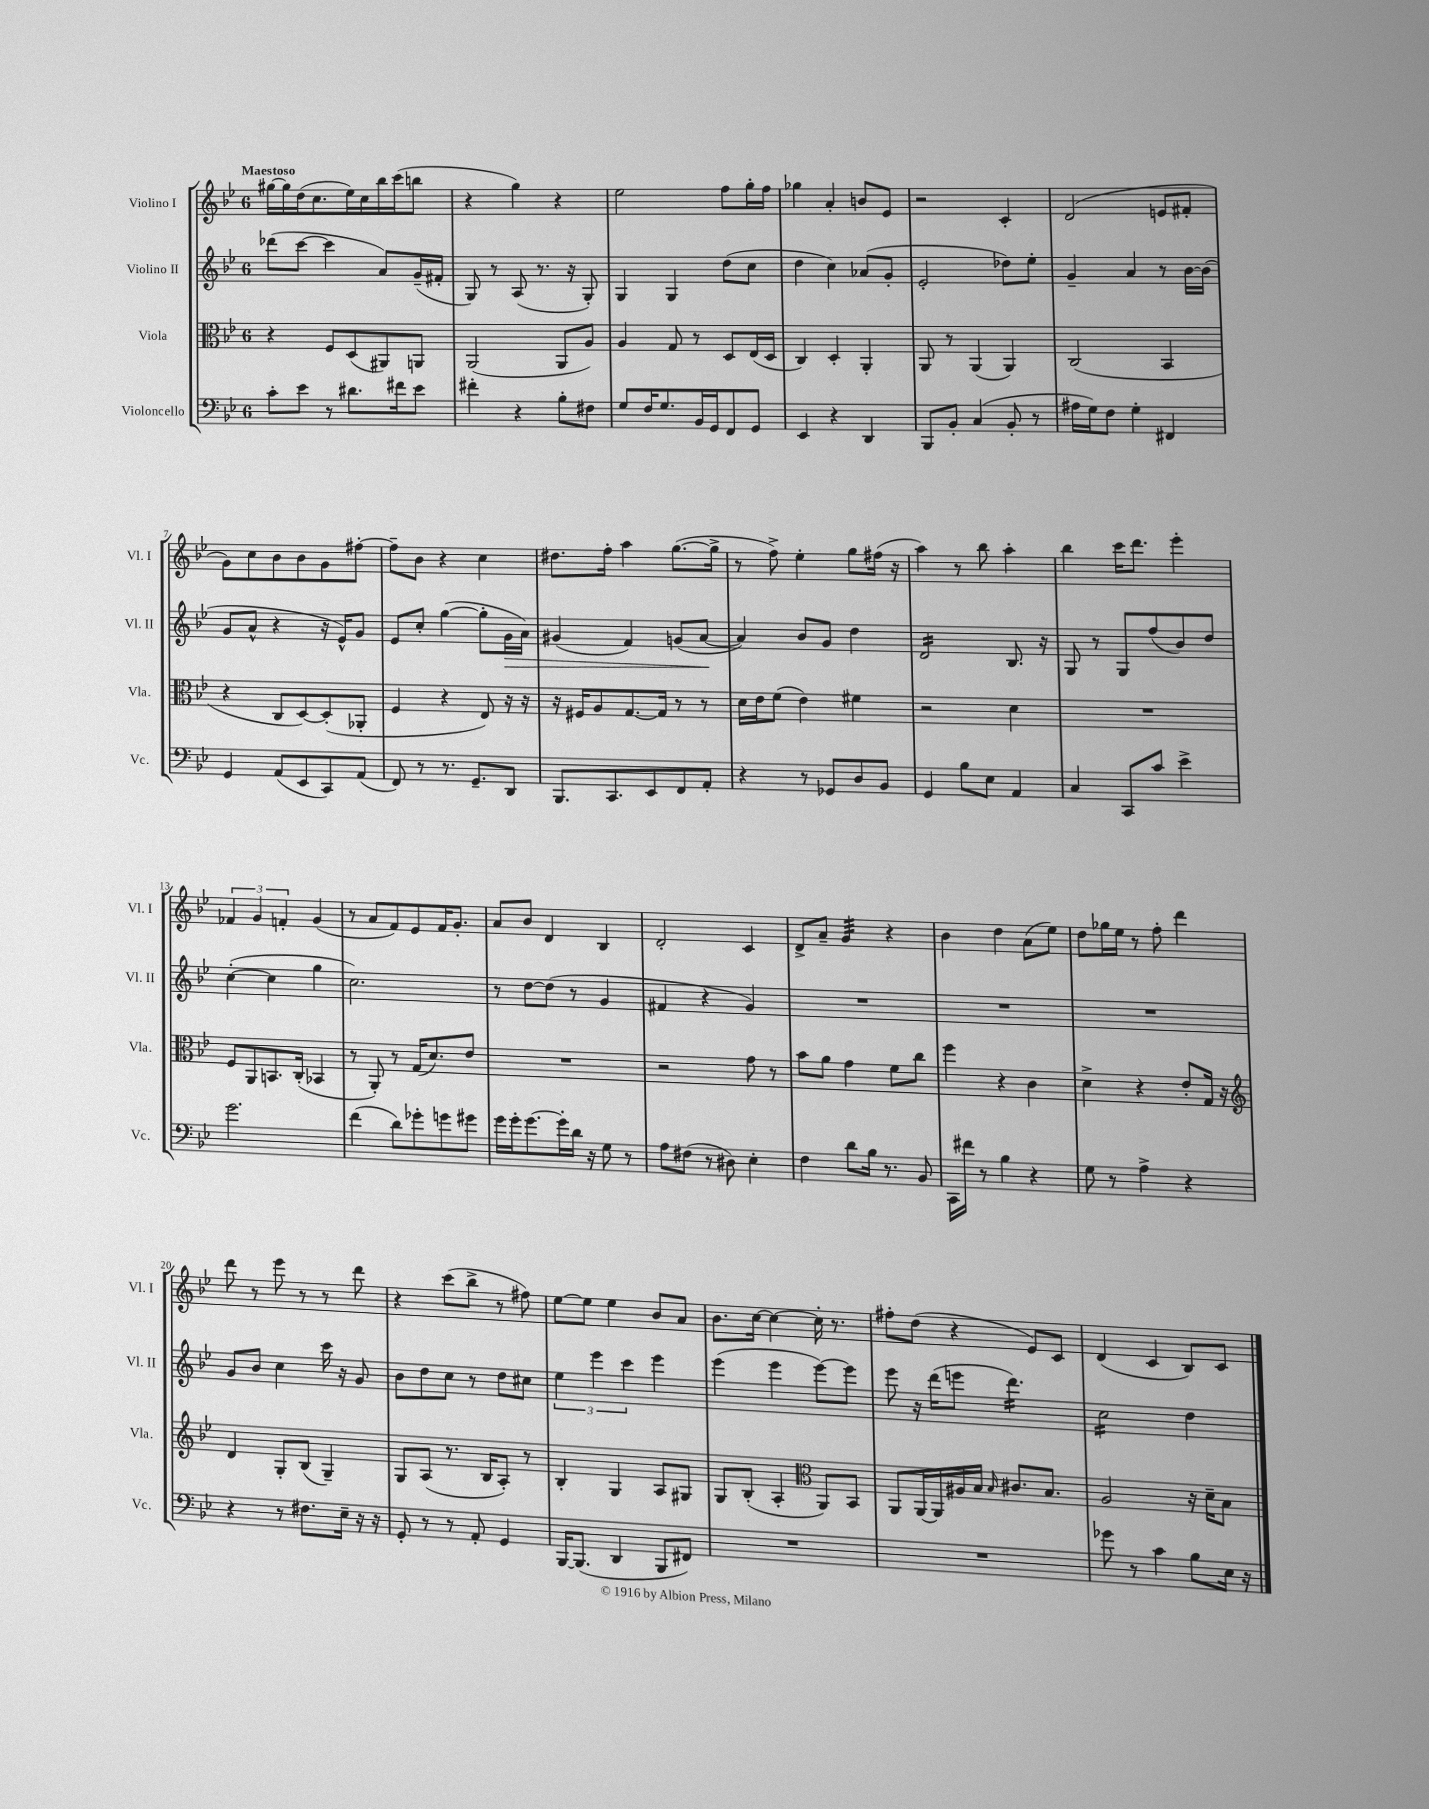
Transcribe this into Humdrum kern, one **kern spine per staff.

**kern	**kern	**kern	**kern
*staff4	*staff3	*staff2	*staff1
*clefF4	*clefC3	*clefG2	*clefG2
*k[b-e-]	*k[b-e-]	*k[b-e-]	*k[b-e-]
*M6/8	*M6/8	*M6/8	*M6/8
8c'	4r	(8ddd-	[16gg#
.	.	.	16gg#]
8e-	.	[8ccc	(16dd
.	.	.	8.cc
8r	8F	4ccc]	.
8.d#	(8D	.	16ee-)
.	.	.	16cc
.	8AA#)	8a)	16bb-
16f#	.	.	(16ccc
8e-	8AA	(16g~	8bb
.	.	16f#'	.
=	=	=	=
4f#'	(2AA	8G)	4r
.	.	8r	.
4r	.	(8A	4gg)
.	.	8.r	.
8B-'	8AA	.	4r
.	.	16r	.
8F#	8A)	8G')	.
=	=	=	=
8G	4A	4G	2ee-
16F	.	.	.
8.G	.	.	.
.	8G	4G	.
16BB-	8r	.	.
16GG	.	.	.
8FF	8D	(8dd	8ff
8GG	(16E-	8cc	16gg'
.	16D	.	16ff
=	=	=	=
4EE-	4C)	4dd	4gg-
4r	4D'	4cc)	4a'
4DD	4AA'	(8a-	8b
.	.	8g'	8e-
=	=	=	=
8BBB-	8AA	2e-'	2r
8BB-'	8r	.	.
(4C	(4AA	.	.
8BB-'	4AA)	8dd-)	4c'
8r	.	8ee-'	.
=	=	=	=
16A#	(2C	4g~	(2d
16G)	.	.	.
8F	.	.	.
4G'	.	4a	.
4FF#	4BB-	8r	8e
.	.	[16b-	8f#'
.	.	(16b-]	.
=	=	=	=
4GG	4r	8g	8g)
.	.	8a^^	8cc
(8AA	8C	4r	8b-
8EE-	[8D)	.	8b-
8CC)	(8D']	16r	8g
.	.	16e-^^)	.
(8AA	8AA-'	8g	[8ff#'
=	=	=	=
8FF)	4F	8e-	8ff#~]
8r	.	8cc'	8b-
8.r	4r	([4gg	4r
8.GG~	.	.	.
.	8E-)	8gg']	4cc
8DD	16r	16g	.
.	16r	16a)	.
=	=	=	=
8.BBB-	16r	(4g#	8.dd#
.	16F#	.	.
.	8A	.	.
8.CC	.	.	16ff'
.	[8.G	4f)	4aa
8EE-	.	.	.
.	16G]	.	.
8FF	8r	(8g	([8.gg
8AA'	8r	[8a	.
.	.	.	16gg^]
=	=	=	=
4r	16d	4a])	8r
.	16e-	.	.
.	(8f	.	8ff^)
8r	4e-)	8b-	4ee-'
8GG-	.	8g	.
8D	4f#	4dd	8gg
8BB-	.	.	(16ff#
.	.	.	16r
=	=	=	=
4GG	2r	2d	4aa)
8B-	.	.	8r
8E-	.	.	8bb-
4AA	4d	8.B-	4aa'
.	.	16r	.
=	=	=	=
4C	2.r	8G	4bb-
.	.	8r	.
8CC	.	8G	16ccc
.	.	.	8.ddd
8c	.	(8ff	.
4e-^	.	8b-)	4eee-'
.	.	8dd	.
=	=	=	=
2.g	8F	([4cc'	6f-
.	8AA	.	.
.	.	.	6g
.	8.BB	4cc]	.
.	.	.	6f'
.	(16C'	.	.
.	4BB-	4gg	(4g
=	=	=	=
(4f	8r	2.cc)	8r
.	8AA')	.	8a
8d)	8r	.	8f)
8g-'	(16G	.	8e-
.	8.d)	.	.
8g	.	.	16f
.	.	.	8.g'
8g#	8e-	.	.
=	=	=	=
16g	2.r	8r	8a
16g'	.	.	.
[8.g	.	[8dd	8b-
.	.	(8dd]	4d
16g']	.	.	.
16d	.	8r	.
16r	.	.	.
8G	.	4g	4B-
8r	.	.	.
=	=	=	=
8A	2r	4f#	2d'
(8F#	.	.	.
8r	.	4r	.
8D#)	.	.	.
4E-'	8g	4g)	4c
.	8r	.	.
=	=	=	=
4F	8b-	2.r	8d^
.	8a	.	8a~
8d	4g	.	4g
16B-	.	.	.
8.r	.	.	.
.	8f	.	4r
8BB-	8cc	.	.
=	=	=	=
16CC	4ff	2.r	4b-
16f#	.	.	.
8r	.	.	.
4B-	4r	.	4dd
4r	4c	.	(8a
.	.	.	8ee-)
=	=	=	=
8G	4d^	2.r	8dd
8r	.	.	16gg-
.	.	.	16ee-
4A^	4r	.	8r
.	.	.	8ff'
4r	8e-'	.	4ddd
.	16G	.	.
.	16r	.	.
=	=	=	=
*	*clefG2	*	*
4r	4d	8g	8ddd
.	.	8b-	8r
8r	8G'	4cc	8eee-
8.F#	(8B-	.	8r
.	4G~)	16ccc	8r
16E-~	.	16r	.
16r	.	8g	8ddd
16r	.	.	.
=	=	=	=
8GG'	8G	8b-	4r
8r	(8A	8dd	.
8r	8.r	8cc	(8ccc
8AA'	.	8r	8bb-^
.	16B-	.	.
4GG	8A')	8dd	8r
.	8r	8cc#	8ff#)
=	=	=	=
[16BBB-	4B-'	6ee-	[8ee-
(8.BBB-]	.	.	.
.	.	.	8ee-]
.	.	6eee-	.
4DD	4G	.	4ee-
.	.	6ccc	.
8BBB-	8A	4eee-	8b-
8FF#)	8G#	.	8a
=	=	=	=
2.r	8G	(4eee-	8.b-
.	(8B-'	.	.
.	.	.	[16cc
.	4A'	4eee-	4cc_
*	*clefC3	*	*
.	8AA)	[8eee-)	16cc']
.	.	.	8.r
.	8BB-	8eee-]	.
=	=	=	=
2.r	8AA	8eee-	8ff#'
.	[16AA	16r	(8dd
.	16AA]	(16ddd	.
.	16A#	8eee	4r
.	16B-	.	.
.	16qqB-	.	.
.	8.c#	4.ddd)	.
.	.	.	8e-)
.	8.B-	.	.
.	.	.	8c
=	=	=	=
8g-	2A	2cc	(4d
8r	.	.	.
4c	.	.	4c
8B-	16r	4dd	8B-)
.	16d~	.	.
16E-	8B-	.	8c
16r	.	.	.
==	==	==	==
*-	*-	*-	*-
